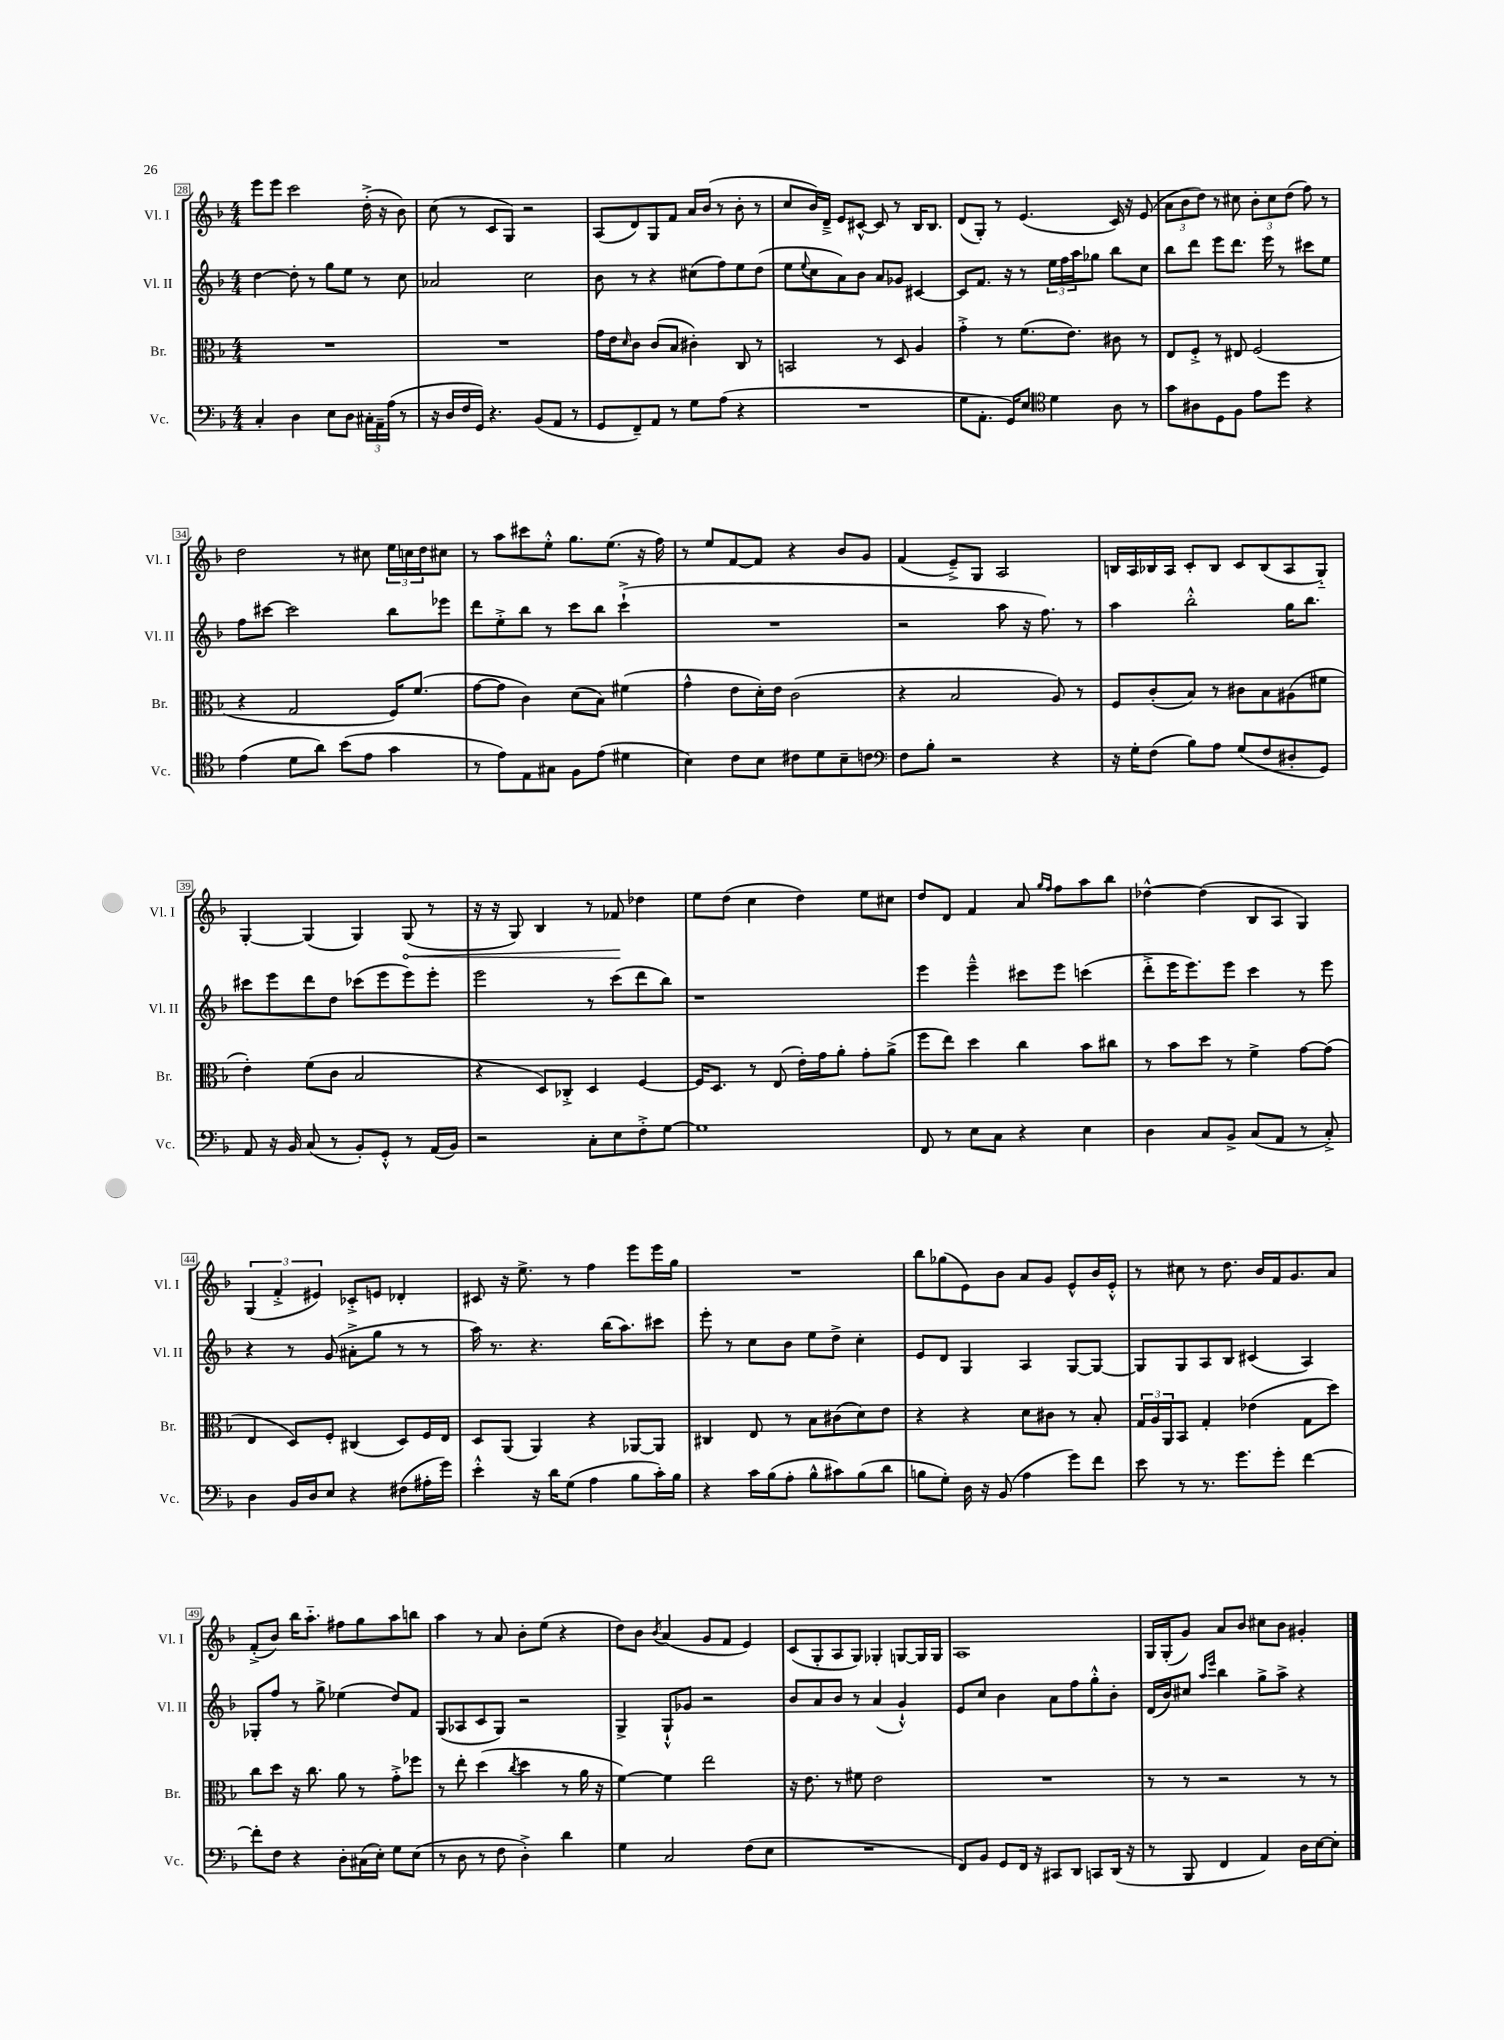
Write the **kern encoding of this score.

**kern	**kern	**kern	**kern	**dynam
*part4	*part3	*part2	*part1	*part1
*staff4	*staff3	*staff2	*staff1	*staff1
*I"Vc.	*I"Br.	*I"Vl. II	*I"Vl. I	*
*I'Vc.	*I'Br.	*I'Vl. II	*I'Vl. I	*
*clefF4	*clefC3	*clefG2	*clefG2	*
*k[b-]	*k[b-]	*k[b-]	*k[b-]	*
*M4/4	*M4/4	*M4/4	*M4/4	*
=28	=28	=28	=28	=28
4C'/	1r	[4dd\	8eee\L	.
.	.	.	8eee\J	.
4D\	.	8dd'\]	2ccc\	.
.	.	8r	.	.
8E\L	.	8gg\L	.	.
8D\J	.	8ee\J	.	.
24C#X'\LL	.	8r	(16dd'^\	.
24AA~\	.	.	.	.
.	.	.	16r	.
(24A\JJ	.	.	.	.
8r	.	8cc\	8b-\)	.
=29	=29	=29	=29	=29
16r	1r	2a-X/	(8cc\	.
16D/LL	.	.	.	.
16F/	.	.	8r	.
16GG/JJ)	.	.	.	.
4.r	.	.	8c/L	.
.	.	.	8G/J)	.
.	.	2cc\	2r	.
(8BB-/L	.	.	.	.
8AA/J	.	.	.	.
8r	.	.	.	.
=30	=30	=30	=30	=30
8GG/L	16g\LL	8b-\	(8A/L	.
.	16e\J	.	.	.
.	16qqd/	.	.	.
8FF~/)	8c\J	8r	8d/)	.
8AA/J	(8c/L	4r	8G/	.
8r	8B-/J	.	8f/J	.
8G\L	4c#X'\)	(8cc#X\L	16a/LL	.
.	.	.	(16b-/JJ	.
(8A\J	.	8ff\)	8r	.
4r	8C/	8ee\	8b-'\	.
.	8r	(8dd\J	8r	.
=31	=31	=31	=31	=31
1r	2BBn/	8ee\L	8cc/L	.
.	.	8qqee/	.	.
.	.	8cc\	16b-/L)	.
.	.	.	16d~^/JJ	.
.	.	8a\)	8e/L	.
.	.	8b-\J	[8c#X^^/J	.
.	8r	8a/L	8c#/]	.
.	8D/	8g-X/J	8r	.
.	4A/	[4c#X/	16B-/KL	.
.	.	.	8.B-/J	.
=32	=32	=32	=32	=32
8G\L	4g'^\	8c#/L]	(8d/L	.
8.AA'\J	.	8.f/J	8G'/J)	.
.	8r	.	8r	.
16GG/KL)	.	16r	.	.
8E/J	(8.f\L	8r	(4.e/	.
*clefC4	*	*	*	*
4d\	.	24ee\LL	.	.
.	.	24ff\	.	.
.	8.e\J)	.	.	.
.	.	24aa\J	.	.
.	.	8gg-X\J	.	.
8A\	8c#X\	8bb-\L	16c/)	.
.	.	.	16r	.
8r	8r	8cc\J	(8e/	.
=33	=33	=33	=33	=33
8g\L	8E/L	8bb-\L	12a\L	.
.	.	.	12b-\	.
8A#X\	8F'^/J	8ddd\J	.	.
.	.	.	12dd\J)	.
8D\	8r	8eee\L	8r	.
8F\J	8E#X/	8.ddd\J	8cc#X\	.
8e\L	(2F/	.	12b-'\L	.
.	.	16eee\	.	.
.	.	.	12cc#\	.
8dd\J	.	8r	.	.
.	.	.	(12dd\J	.
4r	.	8ccc#X\L	8ff\)	.
.	.	8ee\J	8r	.
!!LO:LB:g=z
=34	=34	=34	=34	=34
(4e\	4r	8ff\L	2dd\	.
.	.	[8ccc#X\J	.	.
8d\L	2G/	2ccc#\]	.	.
8a\J)	.	.	.	.
(8b-\L	.	.	8r	.
8e\J	.	.	8cc#X\	.
4g\	16F/KL)	8bb-\L	24ee\LL	.
.	.	.	24ccn\	.
.	(8.f/J	.	.	.
.	.	.	24dd\J	.
.	.	8eee-X\J	8cc#X\J	.
=35	=35	=35	=35	=35
8r	[8g\L	8ddd\L	8r	.
8e\L)	8g\J]	8ee'^\	8aa\L	.
8E\	4c\)	8bb-\J	8ccc#X\	.
8G#X\J	.	8r	8ee'^^\J	.
8F\L	(8d\L	8ccc\L	8.gg\L	.
(8e\J	8B-\J)	8bb-\J	.	.
.	.	.	(8.ee\J	.
4d#X\	(4f#X\	(4ccc`^\	.	.
.	.	.	16r	.
.	.	.	16ff\)	.
=36	=36	=36	=36	=36
4B-\)	4g^^\	1r	8r	.
.	.	.	8ee/L	.
8c\L	8e\L	.	[8f/	.
8B-\J	16d'\L)	.	8f/J]	.
.	16e\JJ	.	.	.
8c#X\L	(2c\	.	4r	.
8d\	.	.	.	.
8B-~\	.	.	8b-/L	.
8cn\J	.	.	8g/J	.
=37	=37	=37	=37	=37
*clefF4	*	*	*	*
8F\L	4r	2r	(4f/	.
8B-'\J	.	.	.	.
2r	2B-/	.	8e~^/L)	.
.	.	.	8G/J	.
.	.	8aa\	2A/	.
.	.	16r	.	.
.	.	8.ff\)	.	.
4r	8A/)	.	.	.
.	8r	8r	.	.
=38	=38	=38	=38	=38
16r	8F/L	4aa\	16Bn/LL	.
16G'\KL	.	.	16A/	.
(8F\J	(8c'/	.	16B-X/	.
.	.	.	16A/JJ	.
8B-\L)	8B-/J)	2bb-'^^\	8c'/L	.
8A\J	8r	.	8B-/J	.
(8G/L	8c#X\L	.	8c/L	.
8F/	8B-\	.	(8B-/	.
8D#X'/	(8A#X\	16gg\KL	8A/	.
.	.	8.bb-\J	.	.
8GG/J)	8f#X\J	.	8G/J)	.
!!LO:LB:g=z
=39	=39	=39	=39	=39
8AA/	4e'\)	8ccc#X\L	[4G'/	.
16r	.	8eee\	.	.
16BB-/	.	.	.	.
(8C/	(8f\L	8ddd\	(4G/]	.
8r	8c\J	8dd\J	.	.
8BB-'/L)	2B-/	(8ccc-X\L	4G/)	.
8GG'^^/J	.	8eee\	.	.
!	!	!	!	!LO:HP:b
8r	.	8eee\)	(8G/	<
(16AA/LL	.	8eee'\J	8r	.
16BB-/JJ)	.	.	.	.
=40	=40	=40	=40	=40
2r	4r	2eee\	16r	.
.	.	.	16r	.
.	.	.	8G/)	.
.	8D/L)	.	4B-/	.
.	8C-X'^/J	.	.	.
8C'\L	4D/	8r	8r	.
8E\	.	(8ccc\L	8f-X/	.
8F'^\	[4F/	8ddd\	4dd-X\	[
[8G\J	.	8bb-\J)	.	.
=41	=41	=41	=41	=41
1G]	16F/KL]	1r	8ee\L	.
.	8.D/J	.	.	.
.	.	.	(8dd\J	.
.	8r	.	4cc\	.
.	(8E/	.	.	.
.	16e'\LL)	.	4dd\)	.
.	16g\J	.	.	.
.	8a'\J	.	.	.
.	8g'\L	.	8ee\L	.
.	(8a^\J	.	8cc#X\J	.
=42	=42	=42	=42	=42
8FF/	8ff\L	4eee\	8dd/L	.
8r	8ee\J)	.	8d/J	.
8E\L	4dd\	4eee~^^\	4f/	.
8C\J	.	.	.	.
4r	4cc\	8ccc#X\L	8a/	.
.	.	.	16qqgg/LL	.
.	.	.	16qqff/JJ	.
.	.	8eee\J	8ff\L	.
4E\	8b-\L	(4cccn\	8aa\	.
.	8cc#X\J	.	8bb-\J	.
=43	=43	=43	=43	=43
4D\	8r	8ddd'^\L	[4dd-X^^\	.
.	8b-\L	16eee\K	.	.
.	.	8.eee\)	.	.
8C/L	8dd\J	.	(4dd-\]	.
8BB-^/J	8r	8eee\J	.	.
(8C/L	4f^\	4ccc\	8B-/L	.
8AA/J	.	.	8A/J	.
8r	[8g\L	8r	4G/)	.
8C'^/)	(8g\J]	8eee\	.	.
!!LO:LB:g=z
=44	=44	=44	=44	=44
4D\	4E/	4r	(6G/	.
.	.	.	6f'^/	.
16BB-/LL	8D/L)	8r	.	.
16D/J	.	.	.	.
.	.	.	6e#X/)	.
8E/J	8F'/J	(8g/	.	.
4r	(4C#X/	8a#X'^\L	8c-X'^/L	.
.	.	8gg\J	8en/J	.
(8F#X\L	8D/L)	8r	4d-X'/	.
16A#X'\L	16F/L	8r	.	.
16g\JJ)	16E/JJ	.	.	.
=45	=45	=45	=45	=45
4e'^^\	8D/L	16aa\)	8c#X/	.
.	.	8.r	.	.
.	(8AA/J	.	16r	.
.	.	.	8.ee^\	.
16r	4AA/)	4.r	.	.
16d\KL	.	.	.	.
(8G\J	.	.	8r	.
4A\	4r	.	4ff\	.
.	.	(16bb-\KL	.	.
.	.	8.aa\)	.	.
8B-\L	[8AA-X/L	.	8eee\L	.
16c'\L)	8AA-/J]	8ccc#X\J	16eee\L	.
16B-\JJ	.	.	16gg\JJ	.
=46	=46	=46	=46	=46
4r	4C#X/	8eee'\	1r	.
.	.	8r	.	.
16c\LL	8E/	8cc\L	.	.
(16B-\J	.	.	.	.
8A'\J	8r	8b-\J	.	.
8B-^^\L	8B-\L	8ee\L	.	.
8c#X\)	(8c#X\	8dd^\J	.	.
(8B-\	8d\)	4cc'\	.	.
8d\J	8e\J	.	.	.
=47	=47	=47	=47	=47
8Bn\L	4r	8e/L	8bb-\L	.
8G'\J)	.	8d/J	(8gg-X\	.
16D\	4r	4G/	8e\)	.
16r	.	.	.	.
(8BB-/	.	.	8b-\J	.
4A\	8d\L	4A/	8a/L	.
.	8c#X\J	.	8g/J	.
8g\L)	8r	[8G/L	8e^^/L	.
8f\J	8B-'/	8G/J_	16b-/L	.
.	.	.	16e'^^/JJ	.
=48	=48	=48	=48	=48
8e\	24G/LL	8G/L]	8r	.
.	24A/	.	.	.
.	24AA/J	.	.	.
8r	8BB-/J	8G/	8cc#X\	.
8.r	4G'/	8A/	8r	.
.	.	8B-/J	8.dd\	.
8.g\L	.	.	.	.
.	(4e-X\	(4c#X/	.	.
.	.	.	16b-/LL	.
8g'\J	.	.	16f/J	.
.	.	.	8.g/	.
[4f\	8G\L	4A/)	.	.
.	8dd\J)	.	8a/J	.
!!LO:LB:g=z
=49	=49	=49	=49	=49
8f'\L]	8cc\L	8G-X'/L	(8f'^/L	.
8F\J	8dd\J	8ff/J	8b-/J)	.
4r	16r	8r	16bb-\KL	.
.	8.cc\	.	8.aa\J	.
.	.	8gg^\	.	.
8D'\L	8a\	(4ee-X\	8ff#X\L	.
(16C#X\L	8r	.	8gg\	.
16E'\JJ)	.	.	.	.
8G\L	8g'^\L	8dd/L)	8aa\	.
(8E\J	8ff-X\J	8f/J	8bbn\J	.
=50	=50	=50	=50	=50
8r	8r	(8G/L	4aa\	.
8D\	8ee'\	8A-X/	.	.
8r	(4dd\	8c/	8r	.
8F\	.	8G/J)	8a/	.
.	8qcc/	.	.	.
4D'^\)	4dd\	2r	8b-'\L	.
.	.	.	(8ee\J	.
4d\	8r	.	4r	.
.	16a\	.	.	.
.	16r	.	.	.
=51	=51	=51	=51	=51
4G\	[4f\)	4G^/	8dd\L)	.
.	.	.	8b-\J	.
.	.	.	8qb-/	.
2C/	4f\]	8G`^^/L	(4a/	.
.	.	8g-X/J	.	.
.	2ee\	2r	8g/L	.
.	.	.	8f/J	.
(8F\L	.	.	4e/)	.
8E\J	.	.	.	.
=52	=52	=52	=52	=52
1r	16r	8b-/L	(8c/L	.
.	8.e\	.	.	.
.	.	8a/	8G'/	.
.	8r	8b-/J	8A/	.
.	8f#X\	8r	8G/J)	.
.	2e\	(4a/	4G-X'/	.
.	.	4g`^^/)	[8Gn/L	.
.	.	.	16G/L]	.
.	.	.	16G/JJ	.
=53	=53	=53	=53	=53
8FF/L)	1r	8e/L	1A	.
8BB-/J	.	8cc/J	.	.
8GG/L	.	4b-\	.	.
16FF/Jk	.	.	.	.
16r	.	.	.	.
8CC#X/L	.	8a\L	.	.
8DD/J	.	8ff\	.	.
8CCn/L	.	8gg'^^\	.	.
(16DD/Jk	.	8b-'\J	.	.
16r	.	.	.	.
=54	=54	=54	=54	=54
8r	8r	(16d/LL	16G/LL	.
.	.	16b-/J)	(16G'/J	.
8BBB-/	8r	8cc#X/J	8g/J)	.
.	.	16qqaa/LL	.	.
.	.	16qqeee/JJ	.	.
4FF/	2r	4bb-\	8a/L	.
.	.	.	8b-/J	.
4AA/)	.	8gg^\L	8cc#X\L	.
.	.	8aa^\J	8b-\J	.
16D\LL	8r	4r	4g#X'/	.
[16E\J	.	.	.	.
8E'\J]	8r	.	.	.
==	==	==	==	==
*-	*-	*-	*-	*-
